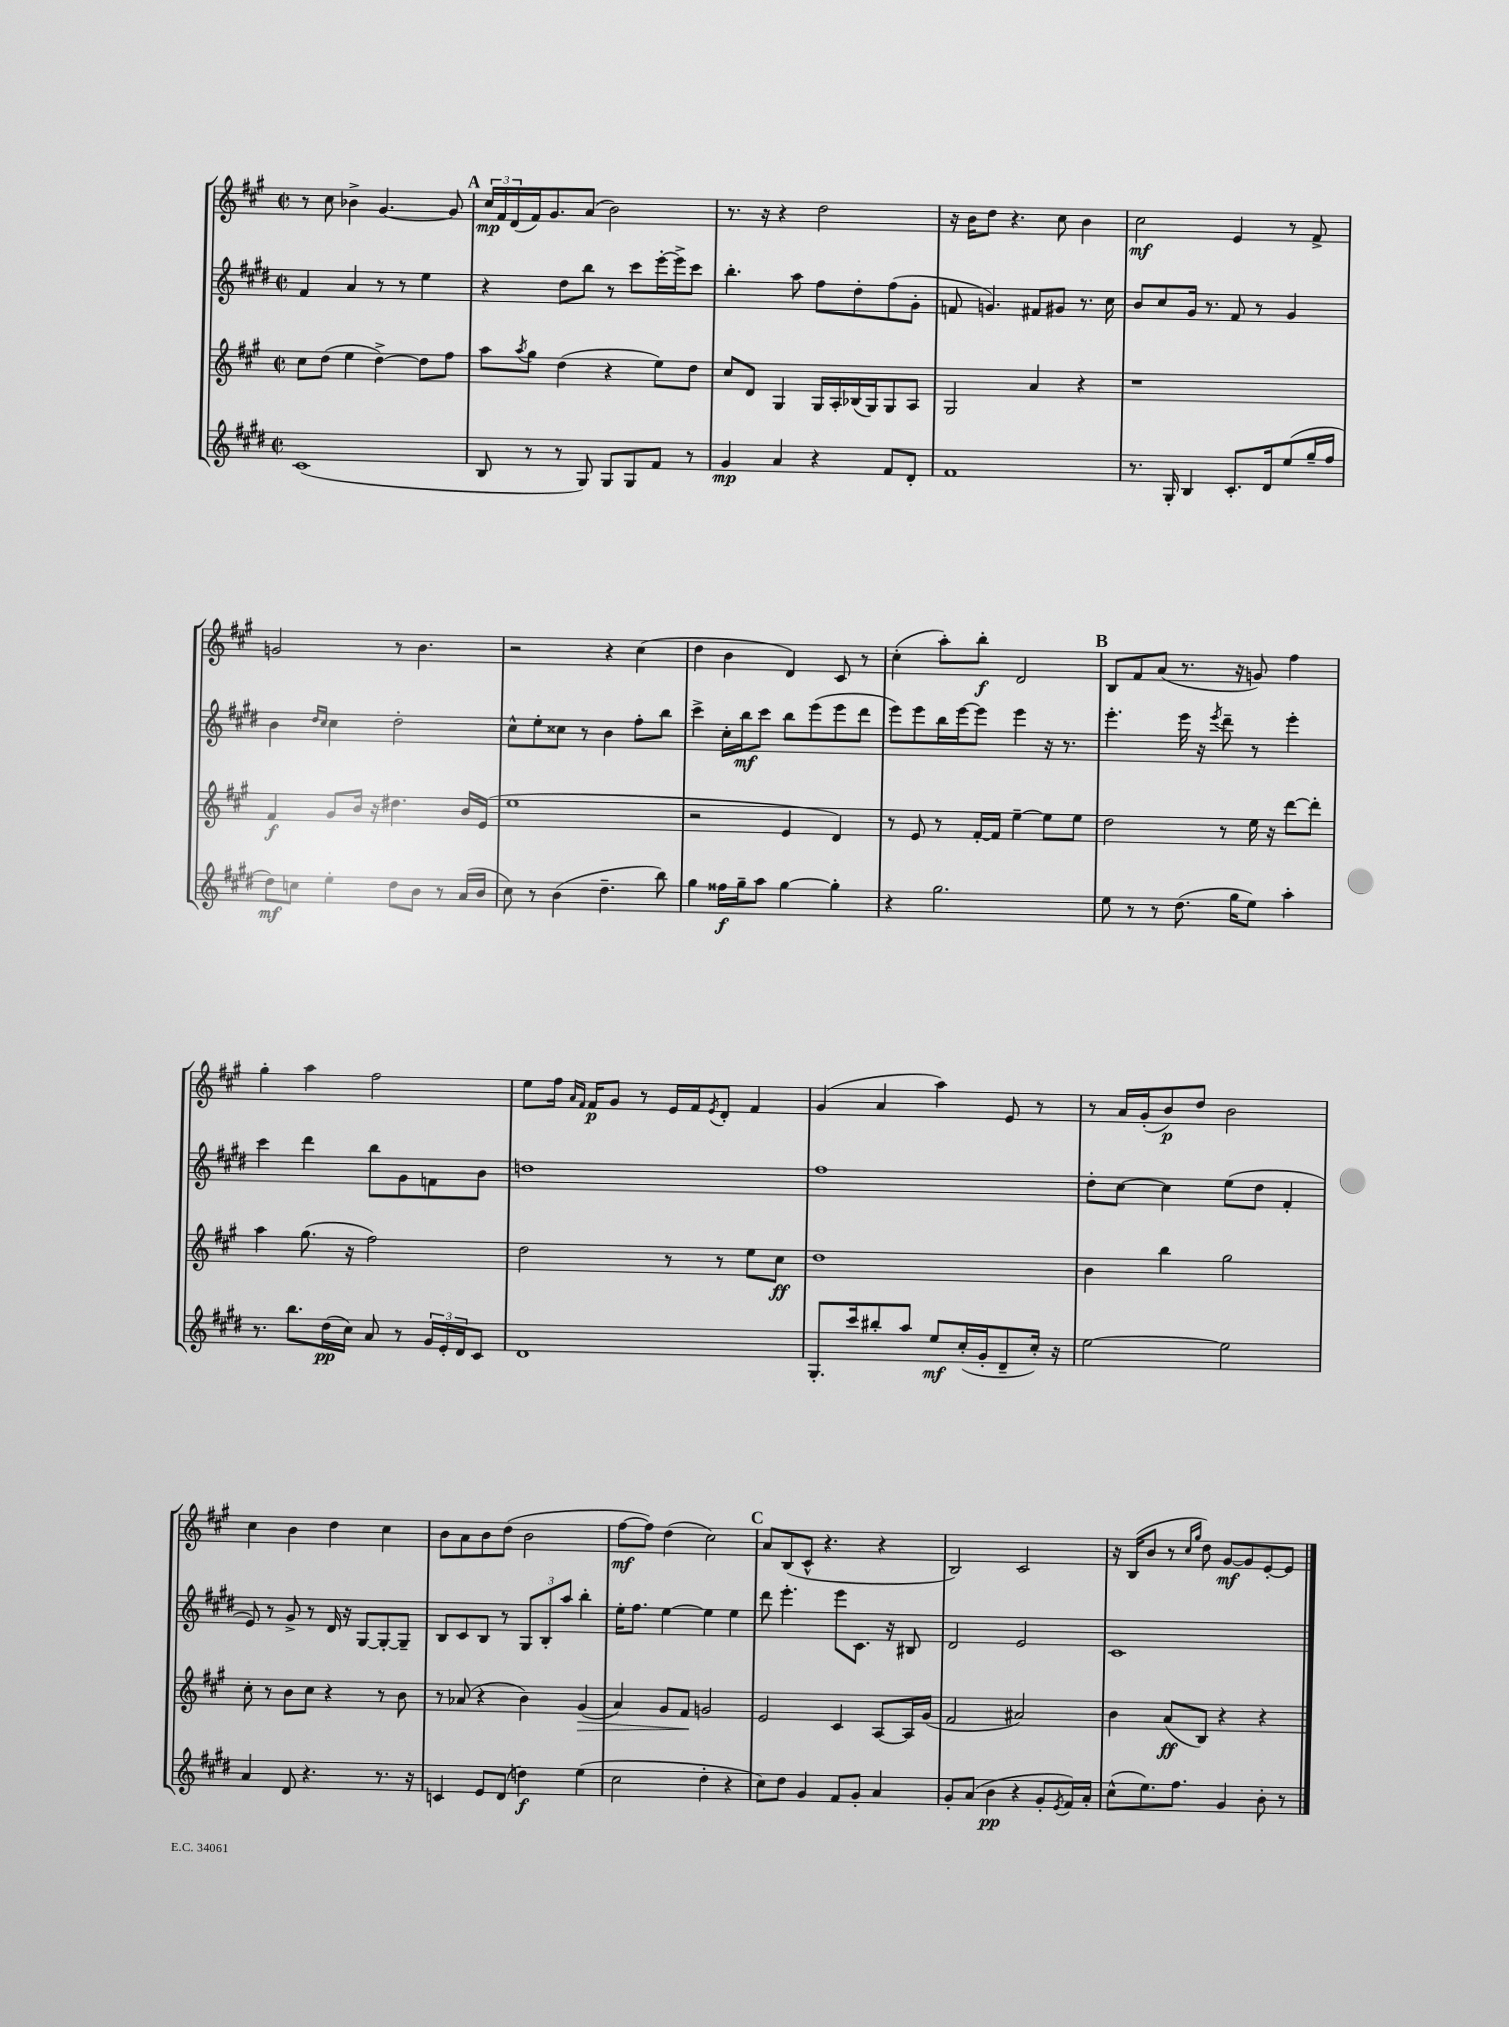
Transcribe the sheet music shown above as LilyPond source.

<<
\new StaffGroup <<
\new Staff = "s0" {
    \clef treble \key a \major \defaultTimeSignature \time 2/2
    r8 cis''8 bes'4-> gis'4.~ gis'8 |
    \mark \markup { \bold "A" } \tuplet 3/2 { cis''16\mp fis'16 d'16( } fis'16) gis'8. a'8( b'2) |
    r8. r16 r4 d''2 |
    r16 b'16 d''8 r4. cis''8 b'4 |
    cis''2\mf e'4 r8 fis'8-> |
    g'2 r8 b'4. |
    r2 r4 cis''4( |
    d''4 b'4 d'4) cis'8 r8 |
    cis''4-.( a''8-.) b''8-.\f d'2 |
    \mark \markup { \bold "B" } b8 fis'8 a'8( r8. r16 g'8) fis''4 |
    gis''4-. a''4 fis''2 |
    e''8 fis''16 \grace { a'16 fis'16 } fis'16\p gis'8 r8 e'16 fis'16 \acciaccatura { e'8 } d'8-. fis'4 |
    gis'4( a'4 a''4) e'8 r8 |
    r8 a'16 gis'16-.( b'8\p) d''8 b'2 |
    cis''4 b'4 d''4 cis''4 |
    b'8 a'8 b'8 d''8( b'2 |
    fis''8~\mf fis''8) d''4( cis''2) |
    \mark \markup { \bold "C" } a'8 b8( cis'8-^ r4. r4 |
    b2) cis'2 |
    r16 b16( b'8 r8 \grace { cis''16 gis''16 } d''8) gis'8~\mf gis'8 e'8~-. e'8 \bar "|." |
}
\new Staff = "s1" {
    \clef treble \key e \major \defaultTimeSignature \time 2/2
    fis'4 a'4 r8 r8 e''4 |
    \mark \markup { \bold "A" } r4 dis''8 b''8 r8 cis'''8 e'''16~-. e'''16-> cis'''8 |
    b''4.-. a''8 fis''8 dis''8-. fis''8( gis'8-. |
    f'8 g'4.) fis'8 gis'8 r8. cis''16 |
    b'8 cis''8 gis'16 r8. fis'8 r8 gis'4 |
    b'4 \grace { dis''16 cis''16 } cis''4 dis''2-. |
    cis''8-^ e''8-. cisis''8 r8 b'4 fis''8-. b''8 |
    cis'''4-> cis''16-. b''16\mf cis'''8 b''8 e'''8( e'''8 dis'''8 |
    e'''8) e'''8 b''16 e'''16~ e'''8 e'''4 r16 r8. |
    \mark \markup { \bold "B" } e'''4.-. e'''16 r16 \acciaccatura { e'''8 } dis'''8-- r8 e'''4-. |
    cis'''4 dis'''4 b''8 gis'8 f'8 b'8 |
    d''1 |
    fis''1 |
    dis''8-. cis''8~ cis''4 e''8( dis''8 fis'4-. |
    e'8) r8 gis'8-> r8 dis'16 r16 gis8~ gis8~-. gis8-- |
    b8 cis'8 b8 r8 \tuplet 3/2 { gis8 b8-. a''8 } b''4-. |
    e''16-. fis''8. e''4~ e''4 e''4 |
    \mark \markup { \bold "C" } dis'''8 e'''4.-. e'''8 cis'8. r16 bis8 |
    dis'2 e'2 |
    cis'1 \bar "|." |
}
\new Staff = "s2" {
    \clef treble \key a \major \defaultTimeSignature \time 2/2
    cis''8 d''8( e''4 d''4~->) d''8 fis''8 |
    \mark \markup { \bold "A" } a''8 \acciaccatura { a''8 } gis''8 d''4( r4 e''8) d''8 |
    cis''8 d'8 gis4 gis16 a16-. bes16( gis16) gis8 a8 |
    gis2 a'4 r4 |
    r1 |
    fis'4\f gis'8 b'16 r16 dis''4. b'16 e'16( |
    e''1 |
    r2 e'4 d'4) |
    r8 e'8 r8 fis'16~-. fis'16 e''4~-- e''8 e''8 |
    \mark \markup { \bold "B" } d''2 r8 e''16 r16 d'''8~ d'''8-. |
    a''4 gis''8.( r16 fis''2) |
    d''2 r8 r8 e''8 cis''8\ff |
    d''1 |
    b'4 b''4 gis''2 |
    cis''8-. r8 b'8 cis''8 r4 r8 b'8 |
    r8 aes'8( r4 b'4) gis'4\>( |
    a'4) gis'8 fis'8\! g'2 |
    \mark \markup { \bold "C" } e'2 cis'4 a8~ a16 gis'16( |
    fis'2 ais'2) |
    b'4 a'8\ff( b8) r4 r4 \bar "|." |
}
\new Staff = "s3" {
    \clef treble \key e \major \defaultTimeSignature \time 2/2
    cis'1( |
    \mark \markup { \bold "A" } b8 r8 r8 gis8) gis8 gis8 fis'8 r8 |
    gis'4\mp a'4 r4 fis'8 dis'8-. |
    fis'1 |
    r8. gis16-. b4 cis'8.-. dis'16 e''8( gis''16-- fis''16 |
    dis''8\mf) c''8 e''4-. dis''8 b'8 r8 a'16( b'16 |
    cis''8) r8 b'4( dis''4.-- b''8) |
    gis''4 fisis''16\f gis''16-- a''8 gis''4~ gis''4-. |
    r4 gis''2. |
    \mark \markup { \bold "B" } e''8 r8 r8 dis''8.( gis''16 e''8) a''4-. |
    r8. b''8. dis''16\pp( cis''16) a'8 r8 \tuplet 3/2 { gis'16 e'16-. dis'16 } cis'8 |
    dis'1 |
    gis8.-. cis'''16 bis''8-. a''8 e''8\mf cis''16-.( gis'16-. dis'8-- cis''16-.) r16 |
    e''2~ e''2 |
    a'4 dis'8 r4. r8. r16 |
    c'4 e'8 dis'8( d''4\f) e''4( |
    cis''2 dis''4-. r4 |
    \mark \markup { \bold "C" } cis''8) dis''8 gis'4 fis'8 gis'8-. a'4 |
    gis'8-. a'8( b'4\pp r4 gis'8-. \acciaccatura { e'8 } fis'16) a'16-. |
    cis''8-^( e''8.) fis''8. gis'4 b'8-. r8 \bar "|." |
}
>>
>>
\layout { \context { \Score \remove "Bar_number_engraver" } }
